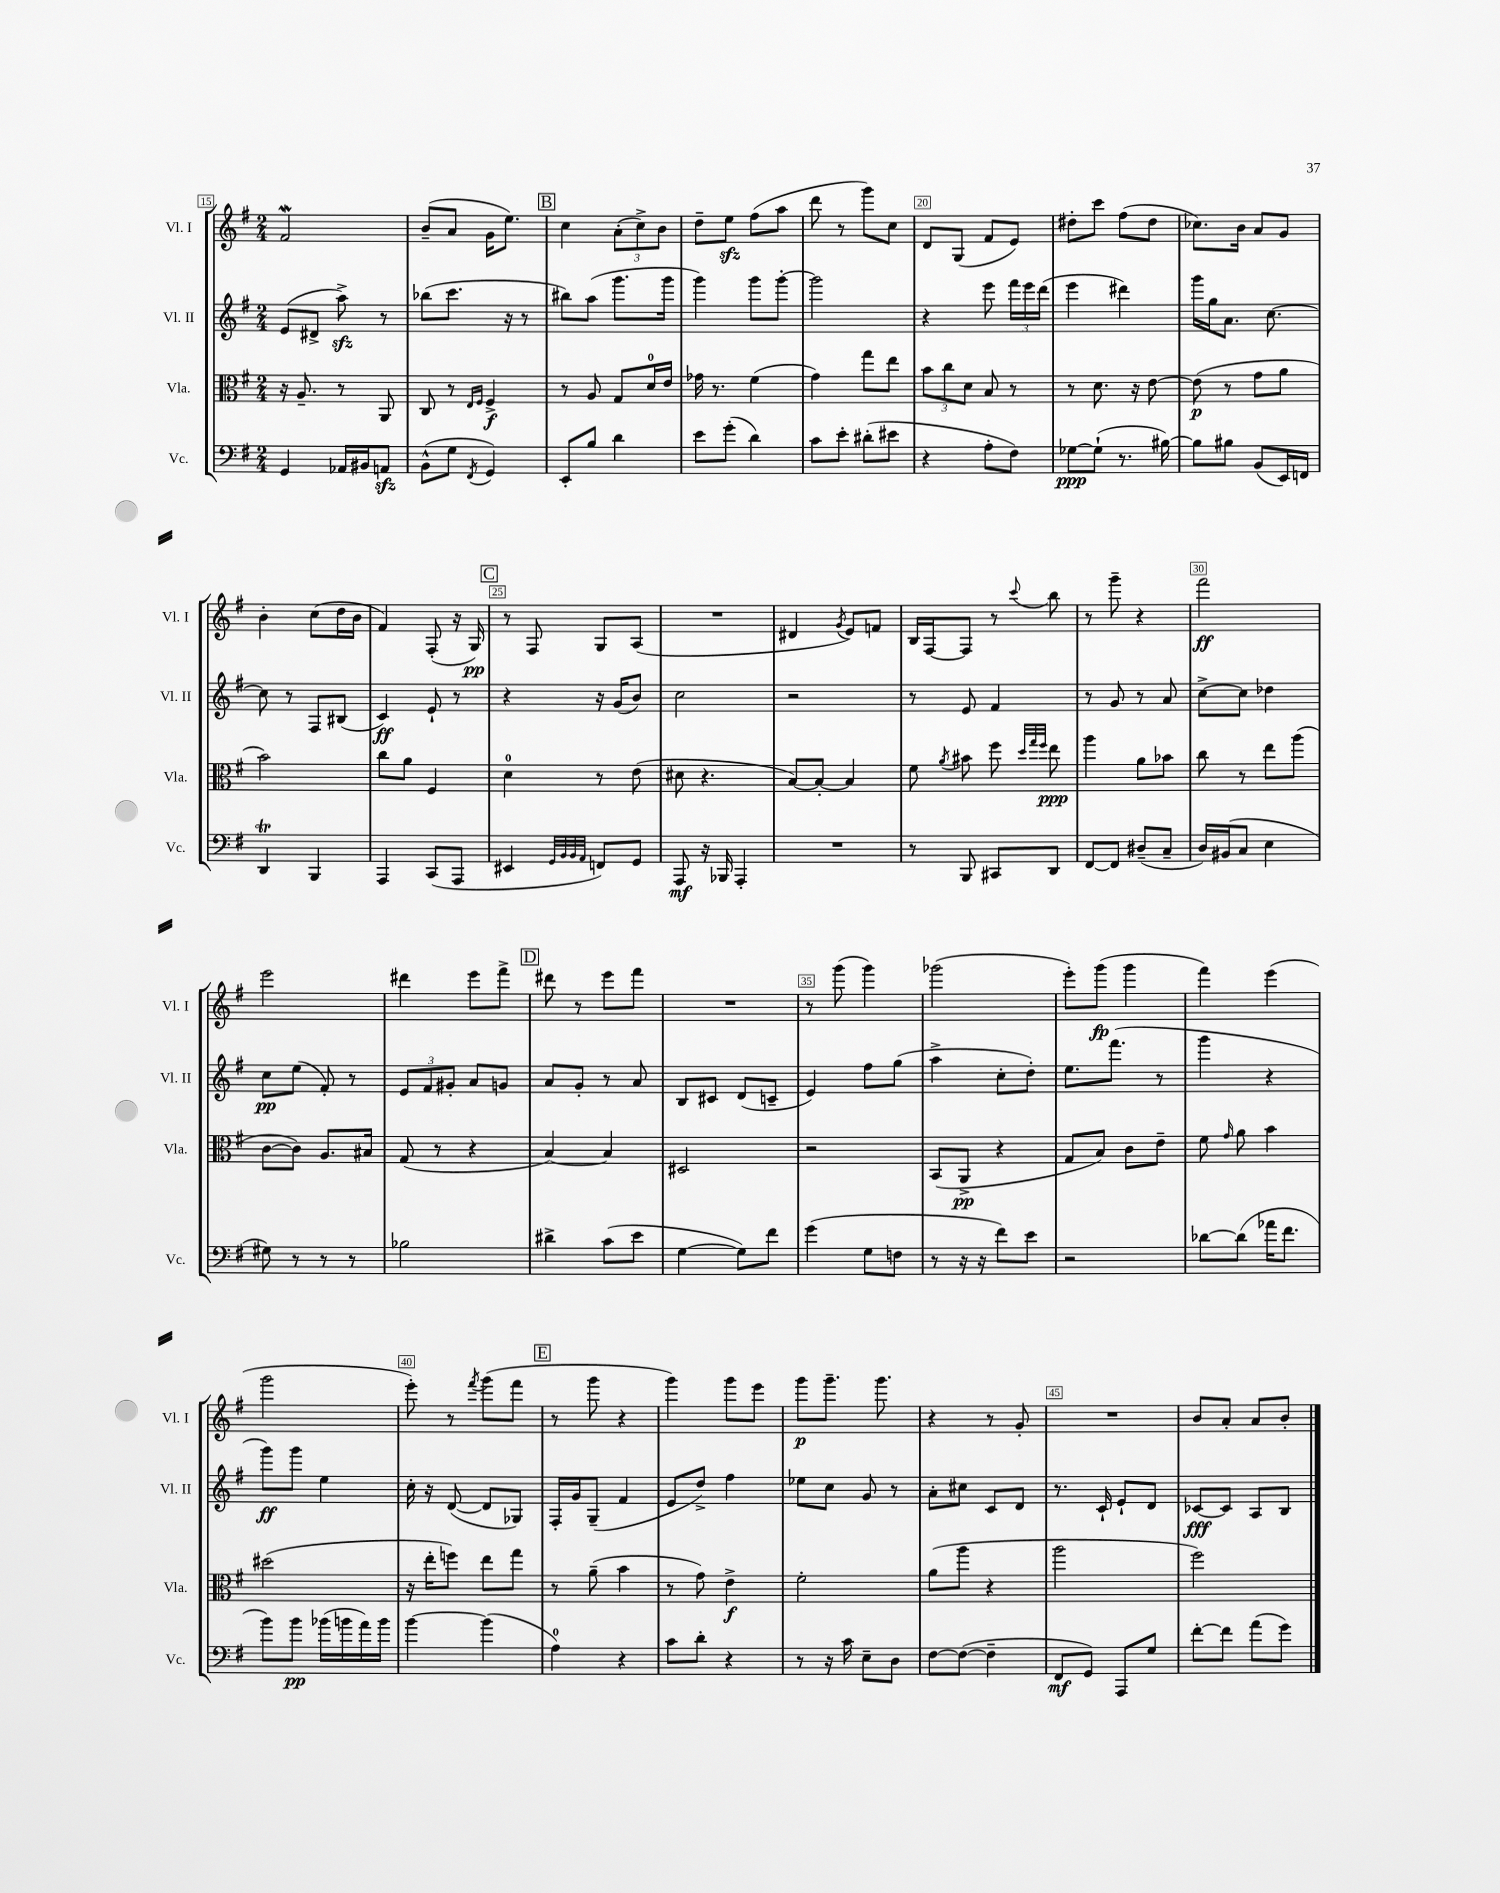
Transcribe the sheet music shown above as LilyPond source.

<<
\new StaffGroup <<
\new Staff = "s0" \with { instrumentName = "Vl. I" shortInstrumentName = "Vl. I" } {
    \clef treble \key g \major \numericTimeSignature \time 2/4
    \autoBeamOff fis'2\mordent |
    b'8[--( a'8] g'16[ e''8.]) |
    \mark \markup { \box "B" } c''4 \tuplet 3/2 { a'8[-.( c''8->) b'8] } |
    d''8[-- e''8]\sfz fis''8[( a''8] |
    d'''8 r8 g'''8[) c''8] |
    d'8[ g8]( fis'8[ e'8]) |
    dis''8[-. c'''8] fis''8[( dis''8] |
    ces''8.[) b'16] a'8[ g'8] |
    b'4-. c''8[( d''16 b'16] |
    fis'4) fis8-.( r16 g16\pp) |
    \mark \markup { \box "C" } r8 fis8 g8[ a8]( |
    R2 |
    dis'4 \acciaccatura { g'8 } e'8[) f'8] |
    b16[ fis16~ fis8] r8 \appoggiatura { c'''8 } b''8 |
    r8 g'''8-- r4 |
    fis'''2\ff |
    e'''2 |
    dis'''4 e'''8[ fis'''8]-> |
    \mark \markup { \box "D" } dis'''8 r8 e'''8[ fis'''8] |
    R2 |
    r8 g'''8( g'''4) |
    ges'''2( |
    e'''8[-.) g'''8]\fp( g'''4 |
    fis'''4) e'''4( |
    g'''2 |
    e'''8-.) r8 \acciaccatura { fis'''8 } g'''8[( fis'''8] |
    \mark \markup { \box "E" } r8 g'''8 r4 |
    g'''4) g'''8[ e'''8] |
    g'''8[\p g'''8.]-- g'''8. |
    r4 r8 g'8-. |
    R2 |
    b'8[ a'8]-. a'8[ b'8]-. \bar "|." |
}
\new Staff = "s1" \with { instrumentName = "Vl. II" shortInstrumentName = "Vl. II" } {
    \clef treble \key g \major \numericTimeSignature \time 2/4
    \autoBeamOff e'8[( dis'8]-> a''8->\sfz) r8 |
    bes''8[( c'''8.] r16 r8 |
    \mark \markup { \box "B" } bis''8[) a''8]( g'''8.[ g'''16] |
    g'''4) g'''8[ g'''8]~-. |
    g'''2 |
    r4 e'''8 \tuplet 3/2 { fis'''16[ e'''16 d'''16]( } |
    e'''4 dis'''4) |
    g'''16[ g''16 a'8.] c''8.~ |
    c''8 r8 fis8[ bis8]( |
    c'4\ff) e'8-! r8 |
    \mark \markup { \box "C" } r4 r16 g'16[( b'8]) |
    c''2 |
    r2 |
    r8 e'8 fis'4 |
    r8 g'8 r8 a'8 |
    c''8[~-> c''8] des''4 |
    c''8[\pp e''8]( fis'8-.) r8 |
    \tuplet 3/2 { e'8[ fis'8 gis'8]-. } a'8[ g'8] |
    \mark \markup { \box "D" } a'8[ g'8]-. r8 a'8 |
    b8[ cis'8] d'8[( c'8]-- |
    e'4) fis''8[ g''8]( |
    a''4-> c''8[-. d''8]-.) |
    e''8.[ fis'''8.]( r8 |
    g'''4 r4 |
    g'''8[\ff) g'''8] e''4 |
    c''16-. r16 d'8~( d'8[ ges8]) |
    \mark \markup { \box "E" } fis16[-. g'16 g8]--( fis'4 |
    e'8[ d''8]->) fis''4 |
    ees''8[ c''8] g'8 r8 |
    a'8[-. cis''8] c'8[ d'8] |
    r8. c'16-! e'8[-! d'8] |
    ces'8[~\fff ces'8] a8[ b8] \bar "|." |
}
\new Staff = "s2" \with { instrumentName = "Vla." shortInstrumentName = "Vla." } {
    \clef alto \key g \major \numericTimeSignature \time 2/4
    \autoBeamOff r16 a8.-- r8 a,8 |
    c8 r8 \grace { e16[ fis16] } fis4->\f |
    \mark \markup { \box "B" } r8 a8 g8[ d'16-0 e'16] |
    ges'16 r8. fis'4( |
    g'4) g''8[ e''8] |
    \tuplet 3/2 { b'8[ c''8 d'8] } b8 r8 |
    r8 d'8. r16 e'8~ |
    e'8\p( r8 g'8[ a'8] |
    b'2) |
    c''8[ a'8] fis4 |
    \mark \markup { \box "C" } d'4-0 r8 e'8( |
    dis'8 r4. |
    b8[~) b8]~-. b4 |
    fis'8 \acciaccatura { a'8 } bis'8 fis''8 \grace { d''32[ g''32 fis''32] } e''8\ppp |
    a''4 a'8[ bes'8] |
    c''8 r8 e''8[ a''8]( |
    c'8[~ c'8]) a8.[ bis16] |
    g8( r8 r4 |
    \mark \markup { \box "D" } b4~) b4 |
    dis2 |
    r2 |
    b,8[( a,8]->\pp r4 |
    g8[ b8]) c'8[ e'8]-- |
    fis'8 \grace { g'16 } a'8 b'4 |
    dis''2( |
    r16 e''16[-. f''8]) e''8[ g''8] |
    \mark \markup { \box "E" } r8 a'8--( b'4 |
    r8 g'8) e'4->\f |
    fis'2-. |
    a'8[( a''8] r4 |
    a''2 |
    fis''2) \bar "|." |
}
\new Staff = "s3" \with { instrumentName = "Vc." shortInstrumentName = "Vc." } {
    \clef bass \key g \major \numericTimeSignature \time 2/4
    \autoBeamOff g,4 aes,16[ bis,16 a,8]\sfz |
    b,8[-^( g8] \acciaccatura { fis,8 } g,4) |
    \mark \markup { \box "B" } e,8[-. b8] d'4 |
    e'8[ g'8]-.( d'4) |
    c'8[ e'8]-. dis'8[-.( eis'8] |
    r4 a8[-. fis8]) |
    ges8[~\ppp ges8]-!( r8. bis16~) |
    bis8[ bis8] b,8[( e,16) f,16] |
    d,4\trill b,,4 |
    a,,4 c,8[( a,,8] |
    \mark \markup { \box "C" } eis,4 \grace { g,32[ b,32 b,32 a,32] } f,8[) g,8] |
    a,,8\mf r16 bes,,16 a,,4-. |
    R2 |
    r8 b,,8 cis,8[ d,8] |
    fis,8[~ fis,8] dis8[--( c8]-- |
    d16[) bis,16( c8] e4 |
    gis8) r8 r8 r8 |
    bes2 |
    \mark \markup { \box "D" } dis'4-> c'8[( e'8] |
    g4~ g8[) fis'8] |
    g'4( g8[ f8] |
    r8 r16 r16 fis'8[) e'8] |
    r2 |
    des'8[~ des'8]( aes'16[ fis'8.] |
    b'8[) b'8]\pp bes'16[( b'16 a'16) b'16] |
    b'4~ b'4( |
    \mark \markup { \box "E" } a4-0) r4 |
    c'8[ d'8]-. r4 |
    r8 r16 c'16 e8[-- d8] |
    fis8[~ fis8]~( fis4-- |
    fis,8[\mf g,8]) a,,8[ g8] |
    fis'8[~-. fis'8] a'8[( g'8]) \bar "|." |
}
>>
>>
\layout { \context { \Score currentBarNumber = #15 \override BarNumber.break-visibility = ##(#f #t #t) barNumberVisibility = #(every-nth-bar-number-visible 5) \override BarNumber.stencil = #(make-stencil-boxer 0.1 0.3 ly:text-interface::print) } }
